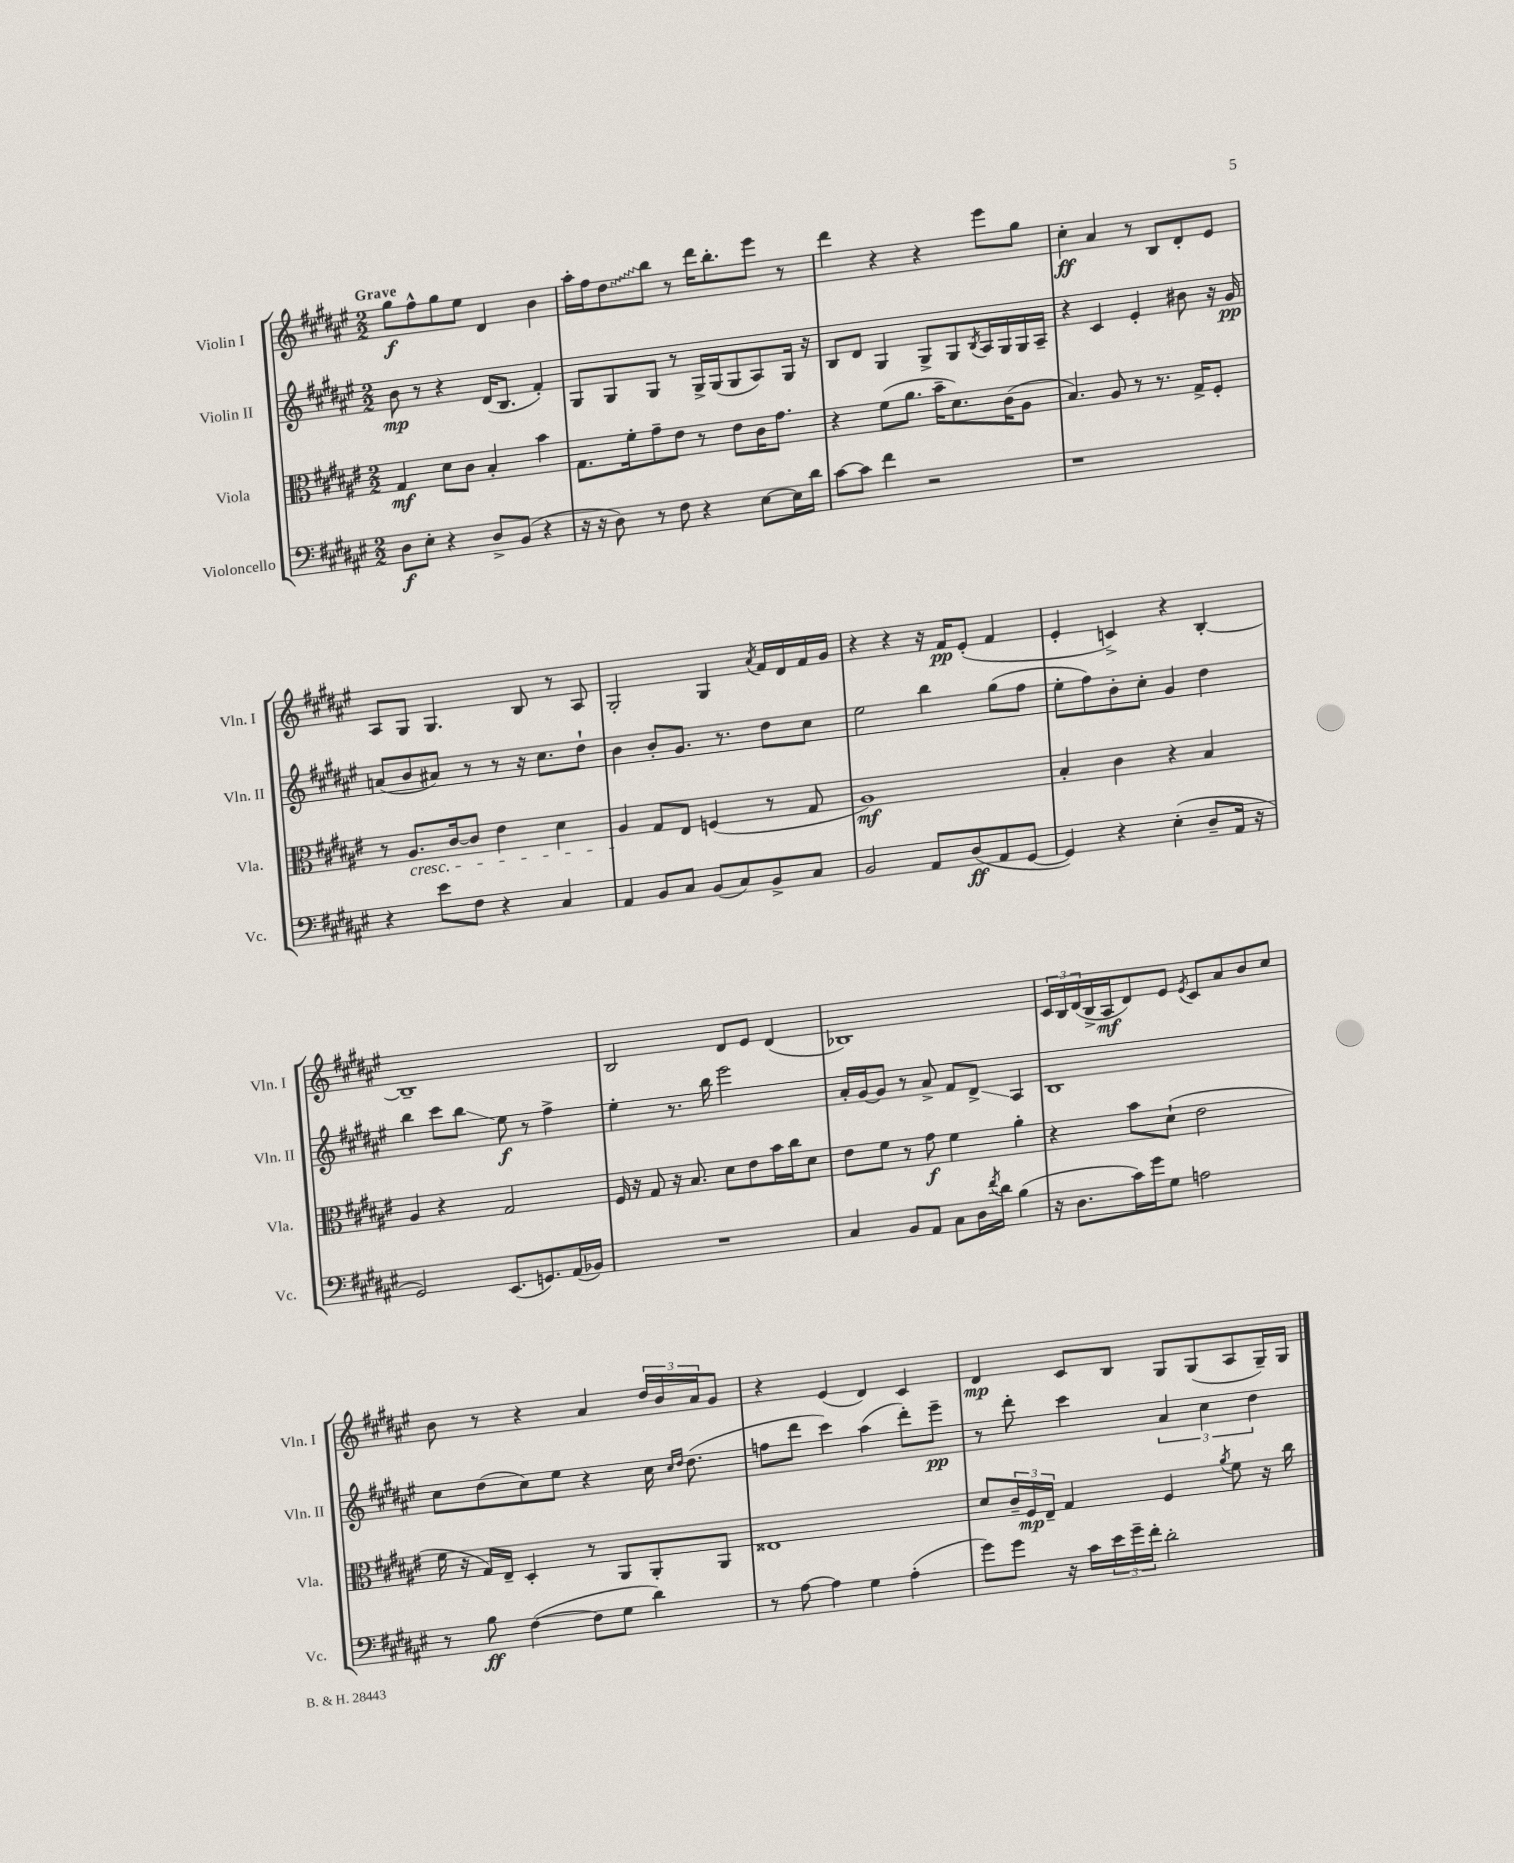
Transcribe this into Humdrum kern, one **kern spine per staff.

**kern	**kern	**kern	**kern
*staff4	*staff3	*staff2	*staff1
*clefF4	*clefC3	*clefG2	*clefG2
*k[f#c#g#d#a#e#]	*k[f#c#g#d#a#e#]	*k[f#c#g#d#a#e#]	*k[f#c#g#d#a#e#]
*M2/2	*M2/2	*M2/2	*M2/2
8D#	4G#	8b	8gg#
8E#'	.	8r	8ff#^^
4r	8d#	4r	8gg#
.	8c#	.	8ee#
8D#^	4B'	(16d#	4d#
.	.	8.B	.
(8BB	.	.	.
4r	4b	4f#')	4b
=	=	=	=
16r	8.G#	8G#	16aa#'
16r	.	.	16ff#
8D#)	.	8G#	8dd#
.	16f#'	.	.
8r	8g#~	8G#	8bb
8F#	8e#	8r	8r
4r	8r	16G#^	16ddd#
.	.	(16G#	8.bb'
.	8e#	8G#	.
[8E#	16c#	8A#)	8eee#
.	8.g#	.	.
16E#]	.	16G#	8r
16d#	.	16r	.
=	=	=	=
[8c#	4r	8B	4ddd#
8c#]	.	8d#	.
4f#	(8f#	4G#	4r
.	8.a#	.	.
2r	.	8G#^	4r
.	16b~	.	.
.	8.d#)	8G#	.
.	.	8qB	.
.	.	16A#	8eee#
.	(16c#	16G#	.
.	8A#	16G#	8gg#
.	.	16A#~	.
=	=	=	=
1r	4.B)	4r	4cc#'
.	.	4c#	4a#
.	8A#	.	.
.	8r	4e#'	8r
.	8.r	.	8B
.	.	8b#	8d#'
.	16G#^	.	.
.	8F#'	16r	8e#
.	.	16g#	.
=	=	=	=
4r	8r	(8a	8A#
.	8.A#	8b	8G#
8e#	.	8a#)	4.G#
.	[16c#	.	.
8F#	8c#]	8r	.
4r	4e#	8r	.
.	.	16r	8B
.	.	8.cc#	.
4C#	4d#	.	8r
.	.	8dd#`	8A#
=	=	=	=
4AA#	4A#	4b	2G#'
8BB	8G#	8b'	.
8C#	8E#	8.g#	.
(8BB	(4F	.	4G#
.	.	8.r	.
8C#)	.	.	.
.	.	.	8qa#
8BB^	8r	8dd#	16f#
.	.	.	16d#
8C#	8G#	8cc#	16f#
.	.	.	16g#
=	=	=	=
2BB	1A#)	2ee#	4r
.	.	.	4r
8AA#	.	4bb	16r
.	.	.	16f#
(8D#	.	.	(8e#'
8AA#	.	(8gg#	4f#
[8GG#	.	8ff#	.
=	=	=	=
4GG#])	4B'	8ee#'	4e#'
.	.	8ff#)	.
4r	4c#	8b'	4c^)
.	.	8cc#'	.
(4E#'	4r	4g#	4r
8D#~	4B	4dd#	[4B'
16AA#	.	.	.
16r	.	.	.
=	=	=	=
2GG#)	4A#	4bb	1B~]
.	4r	8ccc#	.
.	.	8bb	.
(8.EE#	2G#	8ee#	.
.	.	8r	.
8.GG)	.	.	.
.	.	4ff#^	.
(16AA#	.	.	.
16BB-)	.	.	.
=	=	=	=
1r	16F#	4ee#'	2B
.	16r	.	.
.	8G#	.	.
.	16r	8.r	.
.	8.B	.	.
.	.	16bb	.
.	8d#	2eee#	8d#
.	8e#	.	8e#
.	16b	.	(4d#
.	16cc#	.	.
.	8d#	.	.
=	=	=	=
4C#	8e#	16a#'	1B-)
.	.	[16g#	.
.	8f#	8g#]	.
8BB	8r	8r	.
8AA#	8g#	8a#^	.
8C#	4f#	8f#	.
16D#	.	8d#^	.
8qf#	.	.	.
16d#	.	.	.
(4B	4a#'	4A#	.
=	=	=	=
16r	4r	1B	24c#
.	.	.	24B
8.D#	.	.	.
.	.	.	(24d#
.	.	.	16B^
.	.	.	16A#
16c#)	8b	.	8d#)
16g#	.	.	.
8G#	(8d#`	.	8e#
.	.	.	8qe#
2A	2e#	.	8c#
.	.	.	8a#
.	.	.	8b
.	.	.	8cc#
=	=	=	=
8r	16f#	8cc#	8b
.	16r	.	.
8B	16G#)	(8dd#	8r
.	16E#~	.	.
([4F#	4D#'	8cc#)	4r
.	.	8ee#	.
8F#]	8r	4r	4a#
8G#	8AA#	.	.
4d#)	8AA#'	16cc#	24dd#
.	.	.	24b
.	.	16qqcc#	.
.	.	16qqdd#	.
.	.	(8.dd#	.
.	.	.	24a#
.	8AA#	.	8g#
=	=	=	=
8r	1E##	8ff	4r
[8A#	.	8ddd#	.
4A#]	.	4ccc#)	(4e#
4G#	.	(4aa#	4d#)
(4A#'	.	8ddd#')	4c#
.	.	8eee#~	.
=	=	=	=
8g#)	8d#	8r	4d#
8g#	24c#~	8ddd#'	.
.	24F#	.	.
.	24E#~	.	.
16r	4G#	4ccc#	8c#
16c#	.	.	.
24e#	.	.	8B
24g#~	.	.	.
24f#'	.	.	.
2d#'	4F#	6a#	8G#
.	.	.	(8G#
.	.	6cc#	.
.	8qa#	.	.
.	8f#	.	8A#
.	.	6dd#	.
.	16r	.	16G#~)
.	16cc#	.	16G#
==	==	==	==
*-	*-	*-	*-
